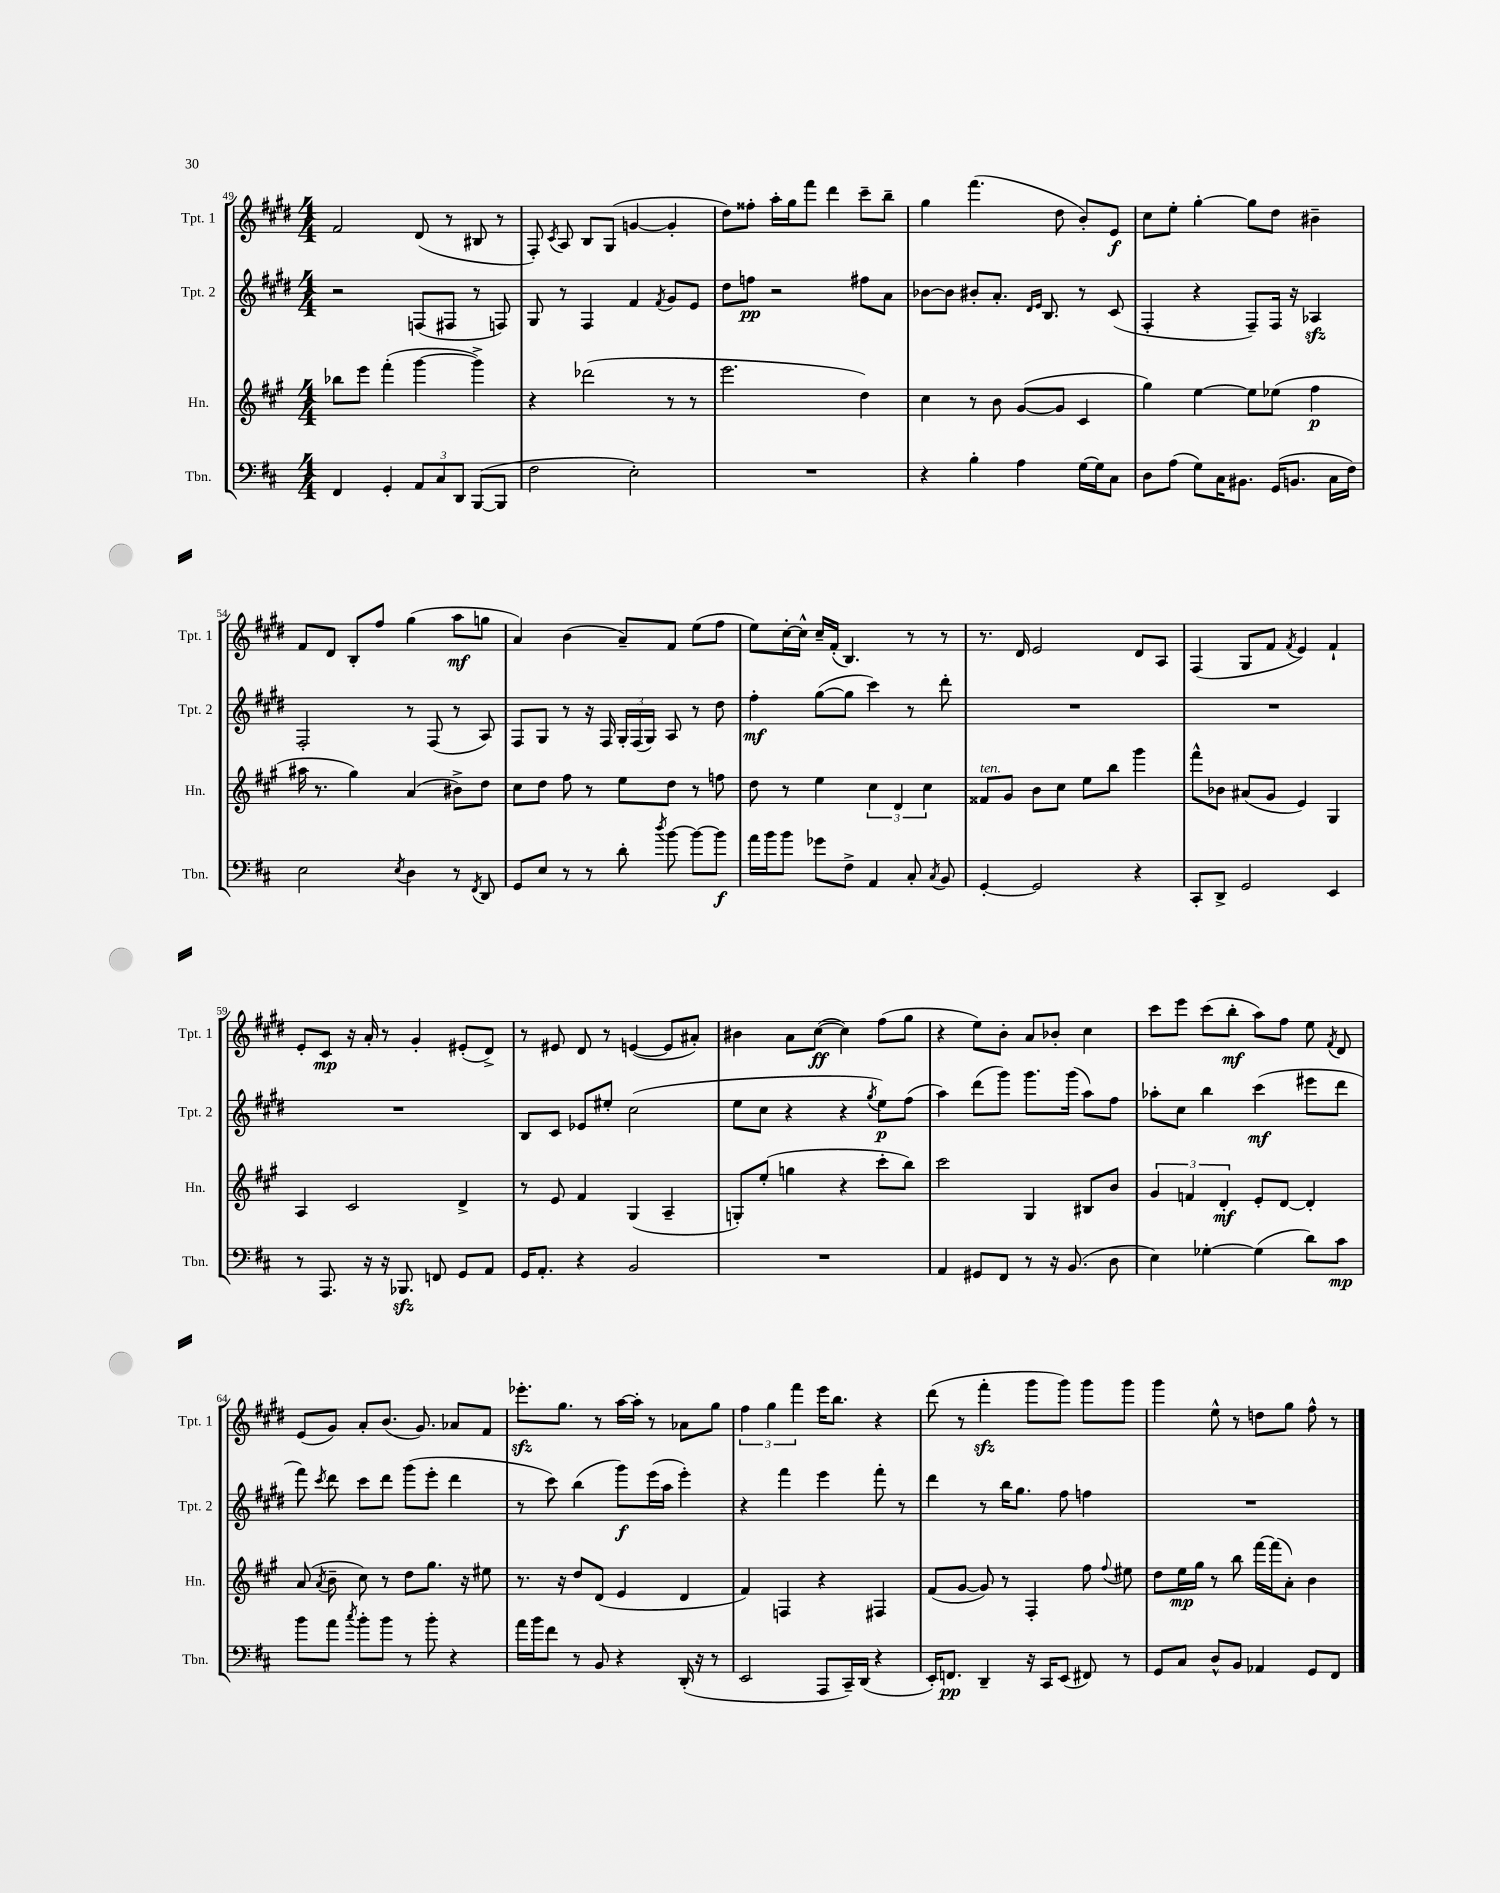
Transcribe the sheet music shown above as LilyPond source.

<<
\new StaffGroup <<
\new Staff = "s0" \with { instrumentName = "Tpt. 1" shortInstrumentName = "Tpt. 1" } {
    \clef treble \key e \major \numericTimeSignature \time 4/4
    \autoBeamOff fis'2 dis'8( r8 bis8 r8 |
    fis8-.) \acciaccatura { cis'8 } a8 b8[ gis8]( g'4~ g'4-. |
    dis''8[) fisis''8]-. a''16[-. gis''16 fis'''8] dis'''4 cis'''8[-- b''8]-- |
    gis''4 fis'''4.( dis''8 b'8[-.) e'8]\f |
    cis''8[ e''8]-. gis''4~-. gis''8[ dis''8] bis'4-- |
    fis'8[ dis'8] b8[-. fis''8] gis''4( a''8[\mf g''8] |
    a'4) b'4( a'8[--) fis'8] e''8[( fis''8] |
    e''8[) cis''16~-. cis''16]-^ cis''16[-- fis'16]-.( b4.) r8 r8 |
    r8. dis'16 e'2 dis'8[ a8] |
    fis4( gis8[ fis'8] \acciaccatura { fis'8 } e'4) fis'4-! |
    e'8[-. cis'8]\mp r16 a'16-. r8 gis'4-. eis'8[-.( dis'8]->) |
    r8 eis'8 dis'8 r8 e'4~( e'8[ ais'8]-.) |
    bis'4 a'8[ cis''8]~\ff( cis''4) fis''8[( gis''8] |
    r4 e''8[) b'8]-. a'8[ bes'8]-. cis''4 |
    cis'''8[ e'''8] cis'''8[( b''8]-.\mf a''8[) fis''8] e''8 \acciaccatura { fis'8 } dis'8 |
    e'8[( gis'8]) a'8[-. b'8.]( gis'8.) aes'8[ fis'8] |
    ees'''8.[-.\sfz gis''8.] r8 a''16[~ a''16]-. r8 aes'8[ gis''8] |
    \tuplet 3/2 { fis''4 gis''4 fis'''4 } e'''16[ b''8.] r4 |
    dis'''8( r8 fis'''4-.\sfz gis'''8[ gis'''8]) gis'''8[ gis'''8] |
    gis'''4 e''8-^ r8 d''8[ gis''8] fis''8-^ r8 \bar "|." |
}
\new Staff = "s1" \with { instrumentName = "Tpt. 2" shortInstrumentName = "Tpt. 2" } {
    \clef treble \key e \major \numericTimeSignature \time 4/4
    \autoBeamOff r2 f8[( fis8] r8 f8) |
    gis8 r8 fis4 fis'4 \acciaccatura { fis'8 } gis'8[ e'8] |
    dis''8[ f''8]\pp r2 fis''8[ a'8] |
    bes'8[~ bes'8] bis'8[-. a'8.]-. \grace { dis'16[ e'16] } b8. r8 cis'8( |
    fis4-. r4 fis8[--) fis16] r16 aes4\sfz |
    fis2-. r8 fis8( r8 a8) |
    fis8[ gis8] r8 r16 fis16 \tuplet 3/2 { gis16[-. fis16( gis16]) } a8 r8 dis''8 |
    fis''4-.\mf gis''8[~( gis''8] cis'''4) r8 dis'''8-. |
    R1 |
    R1 |
    R1 |
    b8[ cis'8] ees'8[ eis''8]-. cis''2( |
    e''8[ cis''8] r4 r4 \acciaccatura { gis''8 } e''8[\p) fis''8]( |
    a''4) dis'''8[( gis'''8]) gis'''8.[ gis'''16]( a''8[) fis''8] |
    aes''8[-. cis''8] b''4 cis'''4\mf( eis'''8[ dis'''8] |
    fis'''8) \acciaccatura { cis'''8 } dis'''8 cis'''8[ dis'''8] gis'''8[( e'''8]-. dis'''4 |
    r8 cis'''8) b''4( gis'''8[\f) e'''16( a''16] e'''4-.) |
    r4 fis'''4 e'''4 fis'''8-. r8 |
    dis'''4 r8 b''16[ gis''8.] fis''8 f''4 |
    R1 \bar "|." |
}
\new Staff = "s2" \with { instrumentName = "Hn." shortInstrumentName = "Hn." } {
    \clef treble \key a \major \numericTimeSignature \time 4/4
    \autoBeamOff bes''8[ e'''8] fis'''4-.( gis'''4~ gis'''4->) |
    r4 des'''2( r8 r8 |
    e'''2. d''4) |
    cis''4 r8 b'8 gis'8[~( gis'8] cis'4 |
    gis''4) e''4~ e''8[ ees''8]( fis''4\p |
    ais''16 r8. gis''4) a'4( bis'8[->) d''8] |
    cis''8[ d''8] fis''8 r8 e''8[ d''8] r8 f''8 |
    d''8 r8 e''4 \tuplet 3/2 { cis''4 d'4 cis''4 } |
    fisis'8[^\markup { \italic "ten." } gis'8] b'8[ cis''8] e''8[ b''8] gis'''4 |
    fis'''8[-^ bes'8] ais'8[( gis'8] e'4) gis4 |
    a4 cis'2 d'4-> |
    r8 e'8 fis'4 gis4( a4-- |
    g8[-.) e''8]-.( g''4 r4 cis'''8[-. b''8]) |
    cis'''2 gis4 bis8[ b'8] |
    \tuplet 3/2 { gis'4 f'4 d'4-.\mf } e'8[-. d'8]~ d'4-. |
    a'8( \acciaccatura { a'8 } b'8-- cis''8) r8 d''8[ gis''8.] r16 eis''8 |
    r8. r16 d''8[ d'8]( e'4 d'4 |
    fis'4) f4 r4 fis4 |
    fis'8[( gis'8]~ gis'8) r8 fis4-. fis''8 \appoggiatura { fis''8 } eis''8 |
    d''8[ e''16\mp gis''16] r8 b''8 fis'''16[~ fis'''16( a'8]-.) b'4 \bar "|." |
}
\new Staff = "s3" \with { instrumentName = "Tbn." shortInstrumentName = "Tbn." } {
    \clef bass \key d \major \numericTimeSignature \time 4/4
    \autoBeamOff fis,4 g,4-. \tuplet 3/2 { a,8[ cis8 d,8] } b,,8[~( b,,8] |
    fis2 e2-.) |
    R1 |
    r4 b4-. a4 g16[~ g16 cis8] |
    d8[ a8]( g8[) cis16 bis,8.] g,16[( b,8.] cis16[ fis16]) |
    e2 \acciaccatura { e8 } d4 r8 \acciaccatura { fis,8 } d,8 |
    g,8[ e8] r8 r8 d'8-. \acciaccatura { d''8 } b'8~ b'8[~ b'8]\f |
    a'16[ b'16 b'8] ges'8[ fis8]-> a,4 cis8-. \acciaccatura { cis8 } b,8 |
    g,4~-. g,2 r4 |
    cis,8[-. d,8]-> g,2 e,4 |
    r8 a,,8. r16 r16 bes,,8.\sfz f,8 g,8[ a,8] |
    g,16[ a,8.]-. r4 b,2 |
    R1 |
    a,4 gis,8[ fis,8] r8 r16 b,8.( d8 |
    e4) ges4~-. ges4( d'8[) cis'8]\mp |
    b'8[ a'8] \acciaccatura { cis''8 } b'8[-. b'8] r8 b'8-. r4 |
    a'16[ b'16 fis'8] r8 b,8 r4 d,16-.( r16 r8 |
    e,2 a,,8[ cis,16--) d,16]( r4 |
    e,16[-.) f,8.]\pp d,4-- r16 cis,16[ e,8]( fis,8) r8 |
    g,8[ cis8] d8[-^ b,8] aes,4 g,8[ fis,8] \bar "|." |
}
>>
>>
\layout { \context { \Score currentBarNumber = #49 } }
